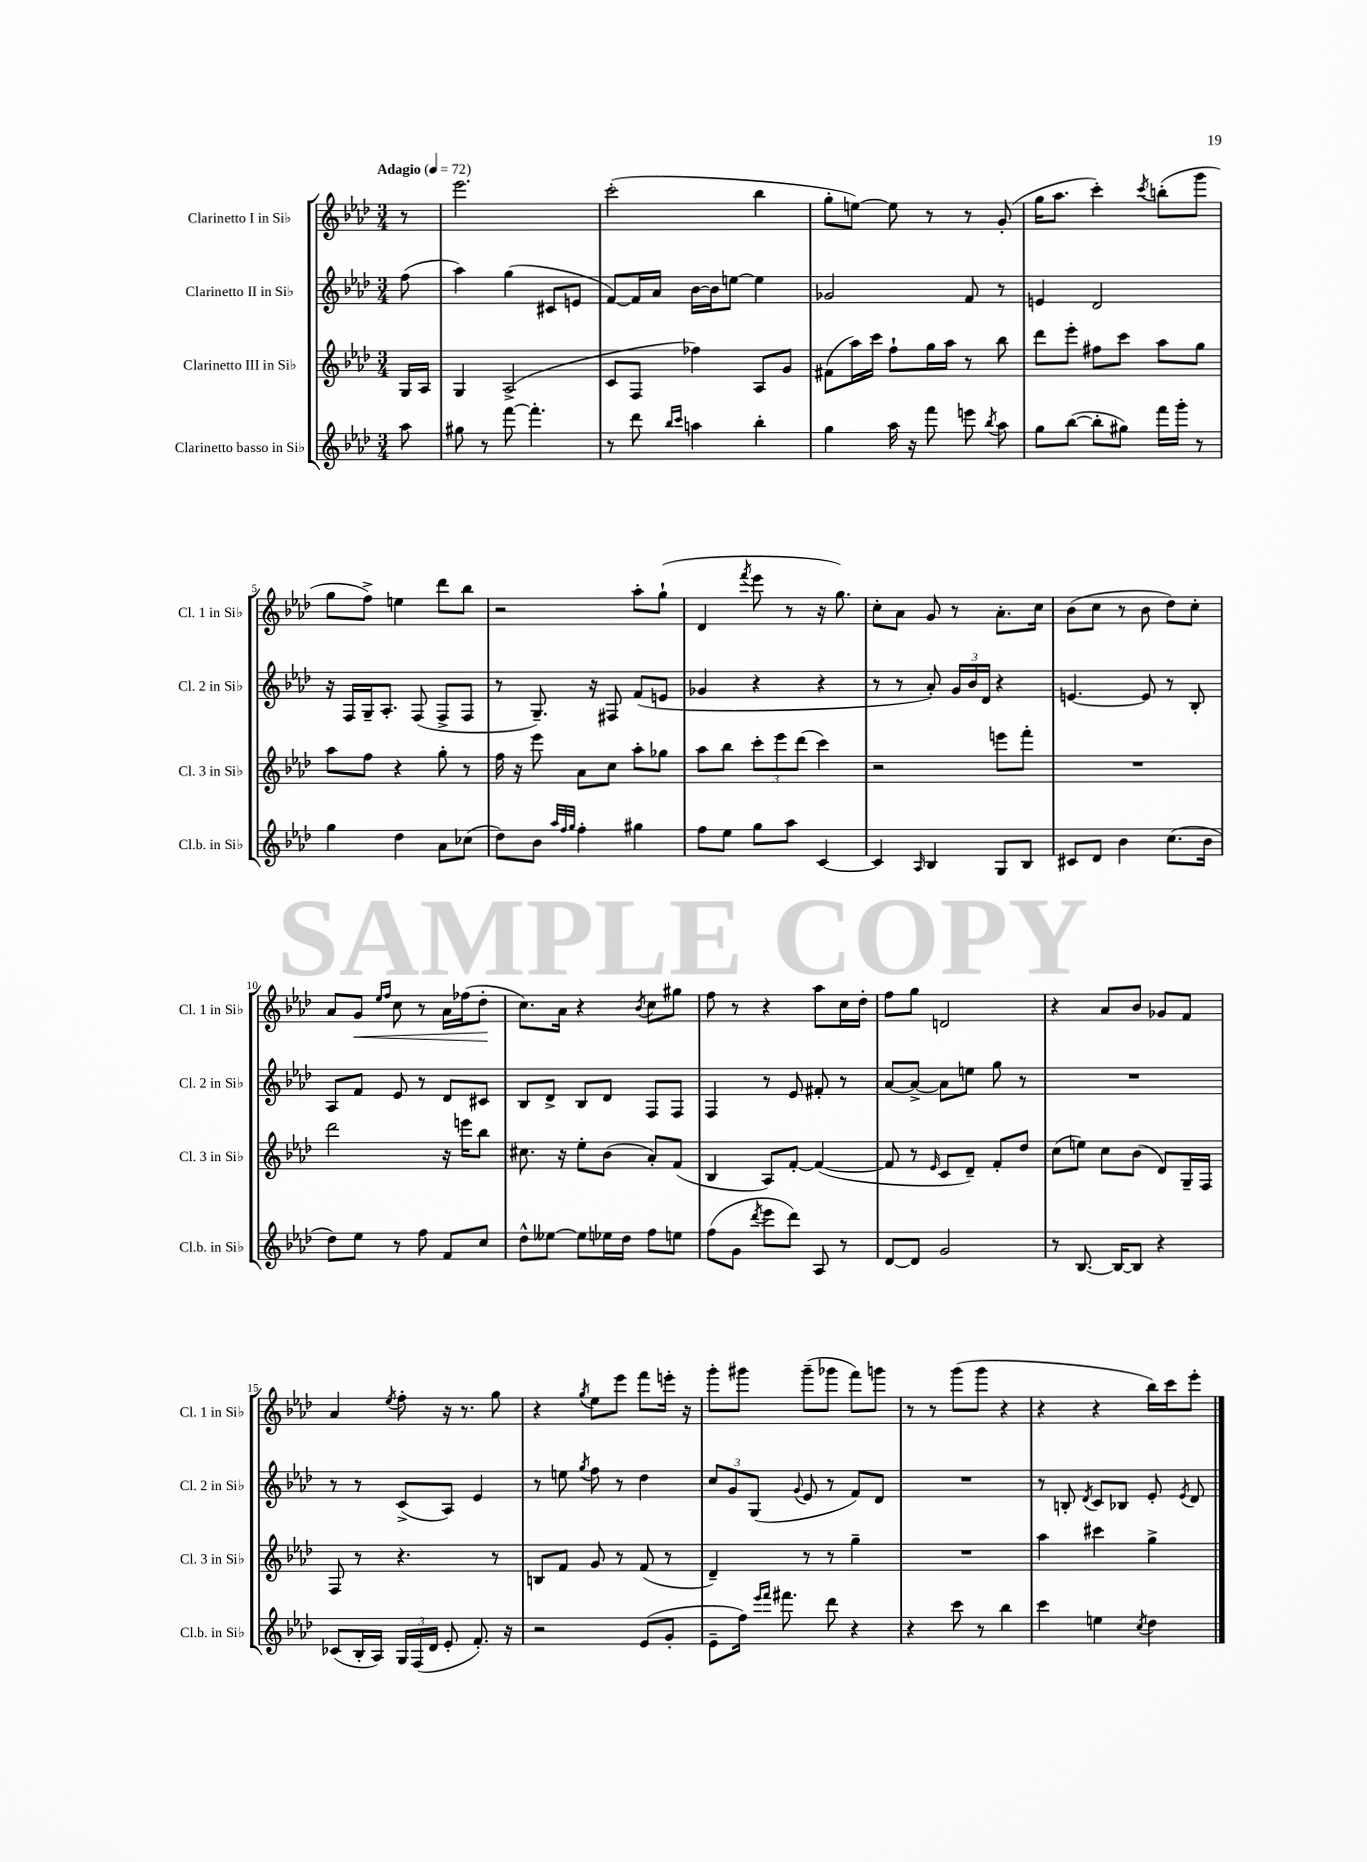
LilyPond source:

<<
\new StaffGroup <<
\new Staff = "s0" \with { instrumentName = "Clarinetto I in Sib" shortInstrumentName = "Cl. 1 in Sib" } {
    \clef treble \key aes \major \numericTimeSignature \time 3/4 \partial 8 \tempo "Adagio" 4 = 72
    \autoBeamOff r8 |
    ees'''2. |
    c'''2-.( bes''4 |
    g''8[-. e''8]~) e''8 r8 r8 g'8-.( |
    g''16[ aes''8.] c'''4-.) \acciaccatura { c'''8 } b''8[-.( g'''8] |
    g''8[ f''8]->) e''4 des'''8[ bes''8] |
    r2 aes''8[-. g''8]-!( |
    des'4 \acciaccatura { f'''8 } ees'''8 r8 r16 g''8.) |
    c''8[-. aes'8] g'8 r8 aes'8.[-. c''16] |
    bes'8[( c''8] r8 bes'8 des''8[) c''8]-. |
    aes'8[ g'8]\< \grace { ees''16[ f''16] } c''8 r8 aes'16[ fes''16( des''8]-.\! |
    c''8.[) aes'16] r4 \acciaccatura { bes'8 } c''8[ gis''8] |
    f''8 r8 r4 aes''8[ c''16 des''16]-. |
    f''8[ g''8] d'2 |
    r4 aes'8[ bes'8] ges'8[ f'8] |
    aes'4 \acciaccatura { ees''8 } f''8-. r16 r8. g''8 |
    r4 \acciaccatura { g''8 } ees''8[ ees'''8] f'''8[ e'''16]-. r16 |
    g'''8[-. gis'''8] gis'''8[--( ges'''8] f'''8[) g'''8] |
    r8 r8 g'''8[( g'''8] r4 |
    r4 r4 bes''16[) c'''16 ees'''8]-. \bar "|." |
}
\new Staff = "s1" \with { instrumentName = "Clarinetto II in Sib" shortInstrumentName = "Cl. 2 in Sib" } {
    \clef treble \key aes \major \numericTimeSignature \time 3/4 \partial 8
    \autoBeamOff f''8( |
    aes''4) g''4( cis'8[ e'8] |
    f'8[~) f'16 aes'16] bes'16[~ bes'16 e''8]~ e''4 |
    ges'2 f'8 r8 |
    e'4 des'2 |
    r16 f16[ g16-- aes8.]-. f8( f8[-> f8] |
    r8 g8.--) r16 fis8 f'8[( e'8] |
    ges'4 r4 r4 |
    r8 r8 aes'8-.) \tuplet 3/2 { g'16[ bes'16 des'16] } r4 |
    e'4.~ e'8 r8 bes8-. |
    aes8[ f'8] ees'8 r8 des'8[ cis'8] |
    bes8[ des'8]-> bes8[ des'8] f8[ f8] |
    f4 r8 ees'8 fis'8-. r8 |
    aes'8[~ aes'8]~-> aes'8[ e''8] g''8 r8 |
    R2. |
    r8 r8 c'8[->( aes8]) ees'4 |
    r8 e''8 \acciaccatura { g''8 } f''8 r8 des''4 |
    \tuplet 3/2 { c''8[ g'8 g8]( } \appoggiatura { g'8 } ees'8 r8 f'8[) des'8] |
    R2. |
    r8 b8-. \acciaccatura { des'8 } c'8[ bes8] ees'8-. \acciaccatura { ees'8 } des'8 \bar "|." |
}
\new Staff = "s2" \with { instrumentName = "Clarinetto III in Sib" shortInstrumentName = "Cl. 3 in Sib" } {
    \clef treble \key aes \major \numericTimeSignature \time 3/4 \partial 8
    \autoBeamOff g16[ aes16] |
    g4 aes2->( |
    c'8[ f8] fes''4) aes8[ g'8] |
    fis'8[( aes''16) c'''16] f''8[-! g''16 aes''16] r8 bes''8 |
    des'''8[ ees'''8]-. fis''8[ c'''8] aes''8[ g''8] |
    aes''8[ f''8] r4 g''8-. r8 |
    f''16 r16 ees'''8 aes'8[ c''8] aes''8[-. ges''8] |
    aes''8[ bes''8] \tuplet 3/2 { c'''8[-. ees'''8 des'''8]( } c'''4) |
    r2 e'''8[ f'''8]-. |
    R2. |
    des'''2 r16 e'''16[ bes''8] |
    cis''8. r16 ees''8[-. bes'8]( aes'8[-.) f'8]( |
    bes4 aes8[) f'8]~-. f'4~( |
    f'8 r8 \grace { ees'16 } c'8[ des'8]--) f'8[-. des''8] |
    c''8[( e''8]) c''8[ bes'8]( des'8[) g16-- f16] |
    f8 r8 r4. r8 |
    b8[ f'8] g'8 r8 f'8( r8 |
    des'4--) r8 r8 g''4-- |
    R2. |
    aes''4 cis'''4 g''4-> \bar "|." |
}
\new Staff = "s3" \with { instrumentName = "Clarinetto basso in Sib" shortInstrumentName = "Cl.b. in Sib" } {
    \clef treble \key aes \major \numericTimeSignature \time 3/4 \partial 8
    \autoBeamOff aes''8 |
    gis''8 r8 f'''8~ f'''4.-. |
    r8 des'''8 \grace { bes''16[ c'''16] } a''4 bes''4-. |
    g''4 aes''16 r16 f'''8 e'''8 \acciaccatura { bes''8 } aes''8 |
    g''8[ bes''8]~( bes''8[-. gis''8]) f'''16[ g'''16]-. r8 |
    g''4 des''4 aes'8[ ces''8]( |
    des''8[) bes'8] \grace { aes''32[ f''32 g''32] } f''4-. gis''4 |
    f''8[ ees''8] g''8[ aes''8] c'4~ |
    c'4 \grace { aes16 } bes4 g8[ bes8] |
    cis'8[ des'8] bes'4 c''8.[( bes'16] |
    des''8[) ees''8] r8 f''8 f'8[ c''8] |
    des''8[-^ eeses''8]~ eeses''8[ ees''16 des''16] f''8[ e''8] |
    f''8[( g'8] \acciaccatura { des'''8 } ees'''8[ des'''8]) aes8 r8 |
    des'8[~ des'8] g'2 |
    r8 bes8.~ bes16[~ bes8] r4 |
    ces'8[( bes16-. aes16]) \tuplet 3/2 { g16[ f16( des'16] } ees'8-. f'8.-.) r16 |
    r2 ees'8[( g'8]-. |
    ees'8[-- f''16]) \grace { ees'''16[ f'''16] } fis'''8. des'''8 r4 |
    r4 c'''8 r8 bes''4 |
    c'''4 e''4 \acciaccatura { c''8 } des''4 \bar "|." |
}
>>
>>
